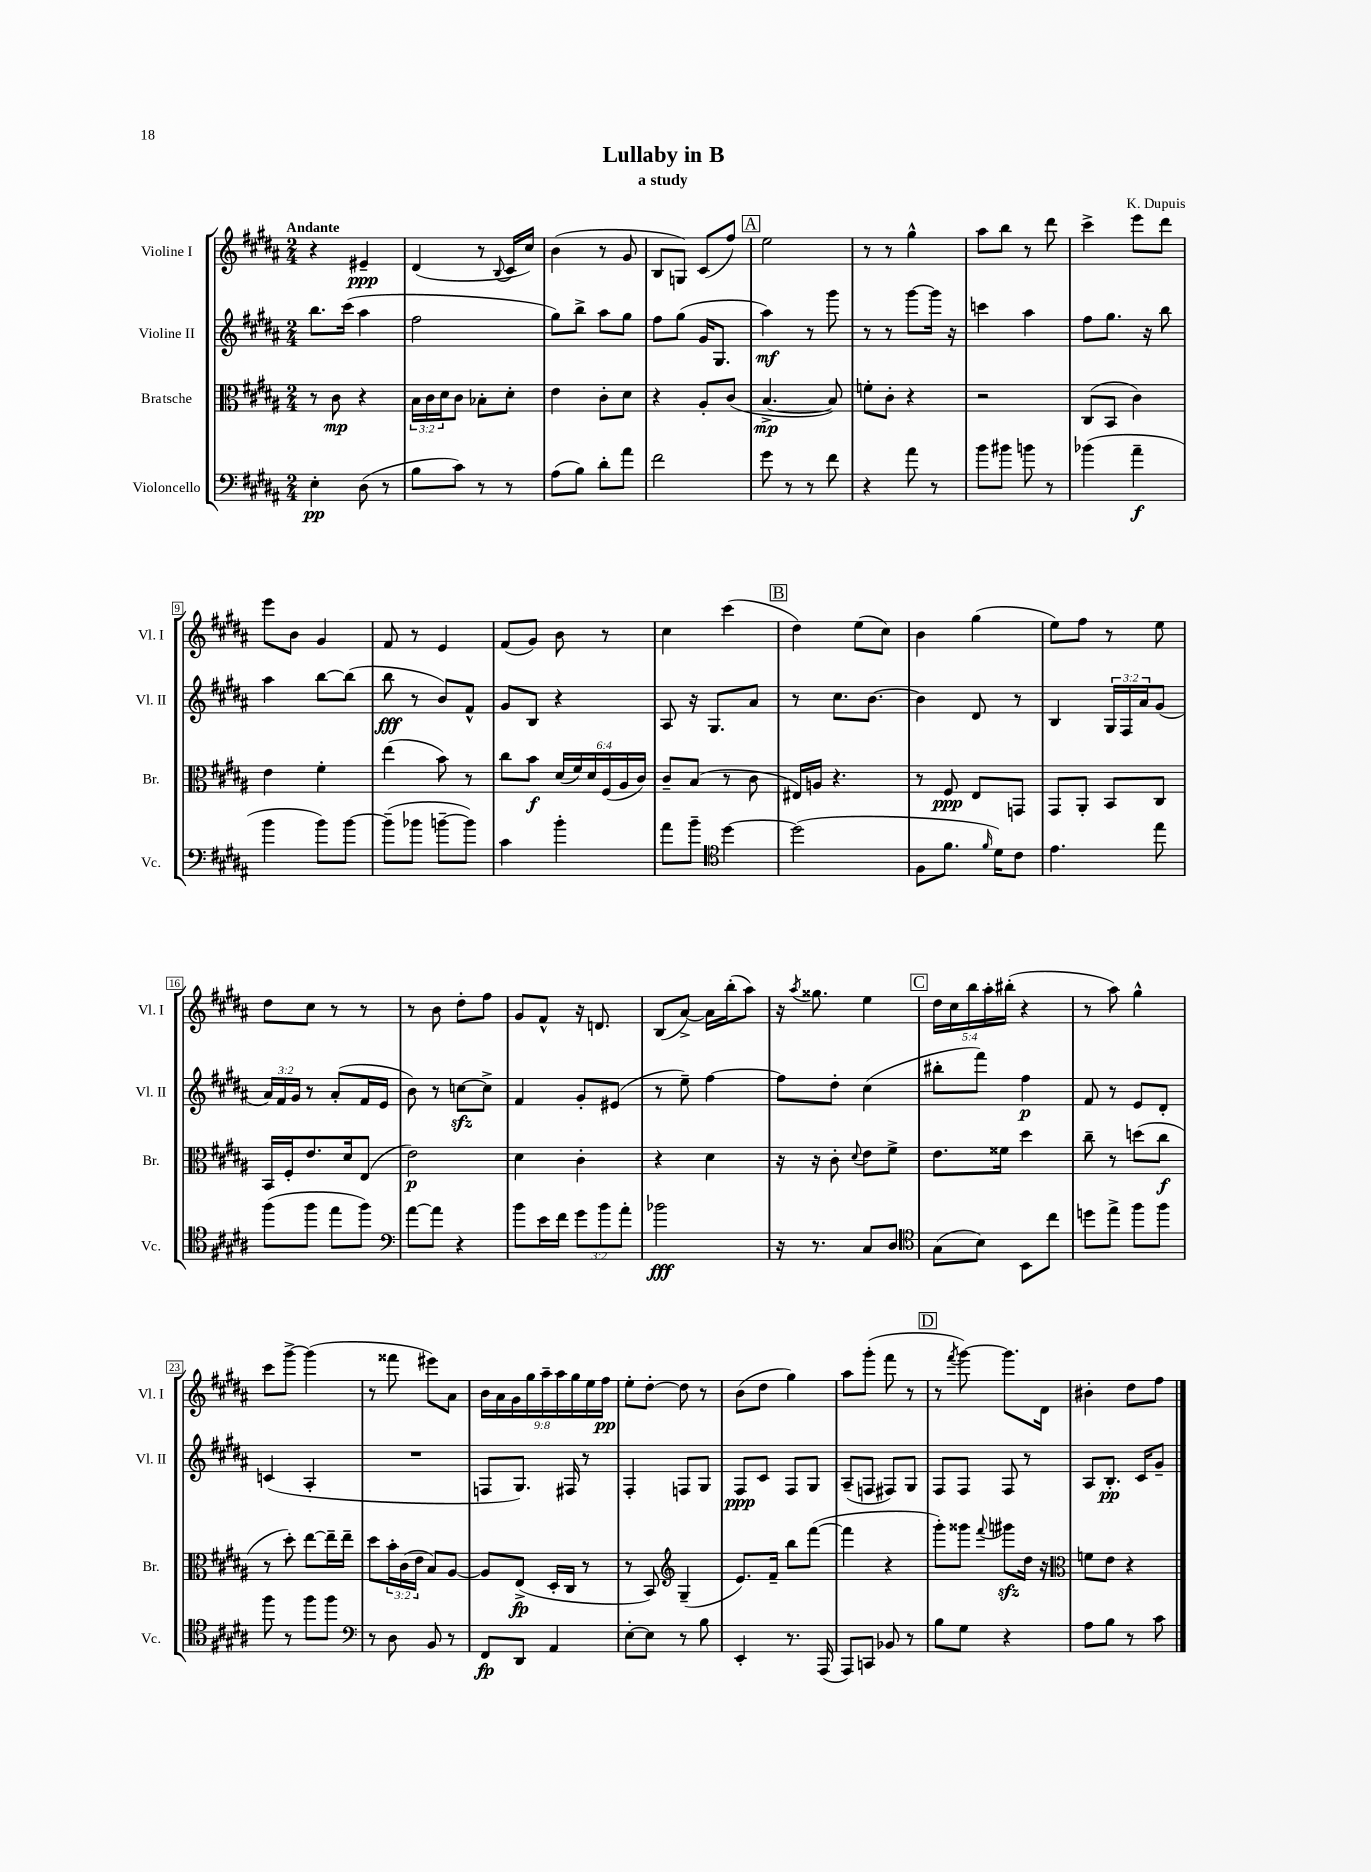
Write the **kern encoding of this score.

**kern	**kern	**kern	**kern
*staff4	*staff3	*staff2	*staff1
*clefF4	*clefC3	*clefG2	*clefG2
*k[f#c#g#d#a#]	*k[f#c#g#d#a#]	*k[f#c#g#d#a#]	*k[f#c#g#d#a#]
*M2/4	*M2/4	*M2/4	*M2/4
4E'\	8r	8.bb\L	4r
.	8c#\	.	.
.	.	(16ccc#\Jk	.
(8D#\	4r	4aa#\	4e#~/
8r	.	.	.
=	=	=	=
8B\L	24B\LL	2ff#\	(4d#/
.	24c#\	.	.
.	24d#\J	.	.
8c#\J)	8c#\J	.	.
8r	8B-'\L	.	8r
.	.	.	8qqB/
8r	8d#'\J	.	16c#/LL
.	.	.	16cc#/JJ)
=	=	=	=
(8A#\L	4e\	8gg#\L)	(4b\
8B\J)	.	8bb^\J	.
8d#'\L	8c#'\L	8aa#\L	8r
8a#\J	8d#\J	8gg#\J	8g#/
=	=	=	=
2f#\	4r	8ff#\L	8B/L
.	.	(8gg#\J	8G/J)
.	8A#'/L	16g#/LK	(8c#/L
.	.	8.G#/J	.
.	(8c#/J	.	8ff#/J)
=	=	=	=
8g#\	[4.B^/	4aa#\)	2ee\
8r	.	.	.
8r	.	8r	.
8f#\	8B/])	8ggg#\	.
=	=	=	=
4r	8f'\L	8r	8r
.	8c#'\J	8r	8r
8a#\	4r	[8ggg#\L	4gg#^^\
8r	.	16ggg#\]Jk	.
.	.	16r	.
=	=	=	=
8b\L	2r	4ccc\	8aa#\L
8b#\J	.	.	8bb\J
8b\	.	4aa#\	8r
8r	.	.	8ddd#\
=	=	=	=
(4b-\	(8C#/L	8ff#\L	4ccc#^\
.	8BB/J	8.gg#\J	.
4a#~\	4c#\)	.	8eee\L
.	.	16r	.
.	.	8bb\	8ddd#\J
=	=	=	=
4b\	4e\	4aa#\	8eee\L
.	.	.	8b\J
8b\L)	4f#'\	[8bb\L	4g#/
[8b\J	.	(8bb\]J	.
=	=	=	=
(8b~\]L	(4ee\	8bb\	8f#/
8b-\J	.	8r	8r
[8b~\L	8b\)	8b/L)	4e/
8b\]J)	8r	8f#^^/J	.
=	=	=	=
4c#\	8cc#\L	8g#/L	(8f#/L
.	8b\J	8B/J	8g#/J)
4b'\	(24d#/LL	4r	8b\
.	24f#/)	.	.
.	24d#/	.	.
.	(24F#/	.	8r
.	24A#/	.	.
.	24c#/JJ)	.	.
=	=	=	=
8a#\L	8c#~/L	8A#/	4cc#\
8b~\J	(8B/J	16r	.
.	.	8.G#/L	.
*clefC4	*	*	*
[4dd#\	8r	.	(4ccc#\
.	8c#\	8a#/J	.
=	=	=	=
(2dd#\]	16E#/LL)	8r	4dd#\)
.	16A/JJ	.	.
.	4.r	8.cc#\L	.
.	.	.	(8ee\L
.	.	[8.b\J	.
.	.	.	8cc#\J)
=	=	=	=
8F#\L	8r	4b\]	4b\
8.f#\J	8F#/	.	.
.	8E/L	8d#/	(4gg#\
16qqf#/	.	.	.
16d#\LK)	.	.	.
8c#\J	8GG/J	8r	.
=	=	=	=
4.e\	8GG#/L	4B/	8ee\L)
.	8AA#'/J	.	8ff#\J
.	8BB/L	24G#/LL	8r
.	.	24F#/	.
.	.	24a#/J	.
8ee\	8C#/J	(8g#/J	8ee\
=	=	=	=
(8ff#\L	16BB/LL	24a#/LL)	8dd#\L
.	.	24f#/	.
.	16F#'/J	.	.
.	.	24g#/JJ	.
8ff#\J	8.e/	8r	8cc#\J
8ee\L	.	(8a#'/L	8r
.	16d#/k	.	.
8ff#\J)	(8E/J	16f#/L	8r
.	.	16e/JJ	.
=	=	=	=
*clefF4	*	*	*
[8a#\L	2e\)	8b\)	8r
8a#\]J	.	8r	8b\
4r	.	[8cc\L	8dd#'\L
.	.	8cc^\]J	8ff#\J
=	=	=	=
8b\L	4d#\	4f#/	8g#/L
16e\L	.	.	8f#^^/J
16f#\JJ	.	.	.
12g#\L	4c#'\	8g#'/L	16r
.	.	.	8.d/
12b\	.	.	.
.	.	(8e#/J	.
12a#'\J	.	.	.
=	=	=	=
2b-\	4r	8r	(8B/L
.	.	8ee~\)	[8a#^/J)
.	4d#\	[4ff#\	16a#\]LL
.	.	.	(16bb'\J
.	.	.	8aa#\J)
=	=	=	=
16r	16r	8ff#\]L	16r
.	.	.	8qaa#/
8.r	16r	.	8.gg##\
.	8c#'\	8dd#'\J	.
.	8qqd#/	.	.
8C#/L	8e\L	(4cc#\	4ee\
8D#/J	8f#^\J	.	.
=	=	=	=
*clefC4	*	*	*
(8G#\L	8.e\L	8bb#'\L	20dd#\LL
.	.	.	20cc#\
.	.	.	20bb\
8B\J)	.	8fff#\J)	.
.	.	.	20aa#'\
.	16f##\Jk	.	.
.	.	.	(20bb#'\JJ
8BB\L	4dd#\	4ff#\	4r
8cc#\J	.	.	.
=	=	=	=
8dd\L	8cc#~\	8f#/	8r
8ee^\J	8r	8r	8aa#\)
8ff#\L	(8dd\L	8e/L	4gg#^^\
8ff#\J	8cc#\J	8d#'/J	.
=	=	=	=
8ff#\	8r	(4c/	8ccc#\L
8r	8dd#'\)	.	[8ggg#^\J
8ff#\L	[8ee\L	4A#'/	(4ggg#\]
8ff#\J	16ee~\]L	.	.
.	16ee~\JJ	.	.
=	=	=	=
*clefF4	*	*	*
8r	8dd#\L	2r	8r
8D#\	24b'\L	.	8fff##\
.	(24c#\	.	.
.	24e\JJ	.	.
8BB/	8B/L)	.	8eee#\L)
8r	[8A#/J	.	8a#\J
=	=	=	=
8FF#/L	8A#/]L	8F/L	18b\LL
.	.	.	18a#\
.	.	.	18g#\
8DD#/J	(8E^/J	8.G#/J)	.
.	.	.	18gg#\
.	.	.	18aa#~\
4AA#/	16D#'/LL	.	.
.	.	.	18aa#\
.	16C#/JJ	16F#/	.
.	.	.	18gg#\
.	8r	8r	.
.	.	.	18ee\
.	.	.	18ff#\JJ
=	=	=	=
[8E'\L	8r	4F#'/	8ee'\L
8E\]J	8BB/)	.	[8dd#'\J
*	*clefG2	*	*
8r	(4G#~/	8F/L	8dd#\]
8B\	.	8G#/J	8r
=	=	=	=
4EE'/	8.e/L)	8F#/L	(8b\L
.	.	8c#/J	8dd#\J
.	16f#~/Jk	.	.
8.r	8bb\L	8F#/L	4gg#\)
.	([8fff#\J	8G#/J	.
(16AAA#/	.	.	.
=	=	=	=
8AAA#/L)	4fff#\]	(8A#~/L	8aa#\L
8CC/J	.	8F/J	(8ggg#'\J
8BB-/	4r	8F#/L)	8fff#\
8r	.	8G#/J	8r
=	=	=	=
8B\L	8ggg#'\L)	8F#/L	8r
.	.	.	8qfff#/
8G#\J	8ggg##\J	8F#/J	[8ggg#\)
.	8qqfff#/	.	.
4r	8ggg#\L	8F#/	8.ggg#\]L
.	16dd#\Jk	8r	.
.	16r	.	16d#\Jk
=	=	=	=
*	*clefC3	*	*
8A#\L	8f\L	8A#/L	4b#'\
8B\J	8e\J	8.B'/J	.
8r	4r	.	8dd#\L
.	.	16c#/LK	.
8c#\	.	8g#~/J	8ff#\J
==	==	==	==
*-	*-	*-	*-
